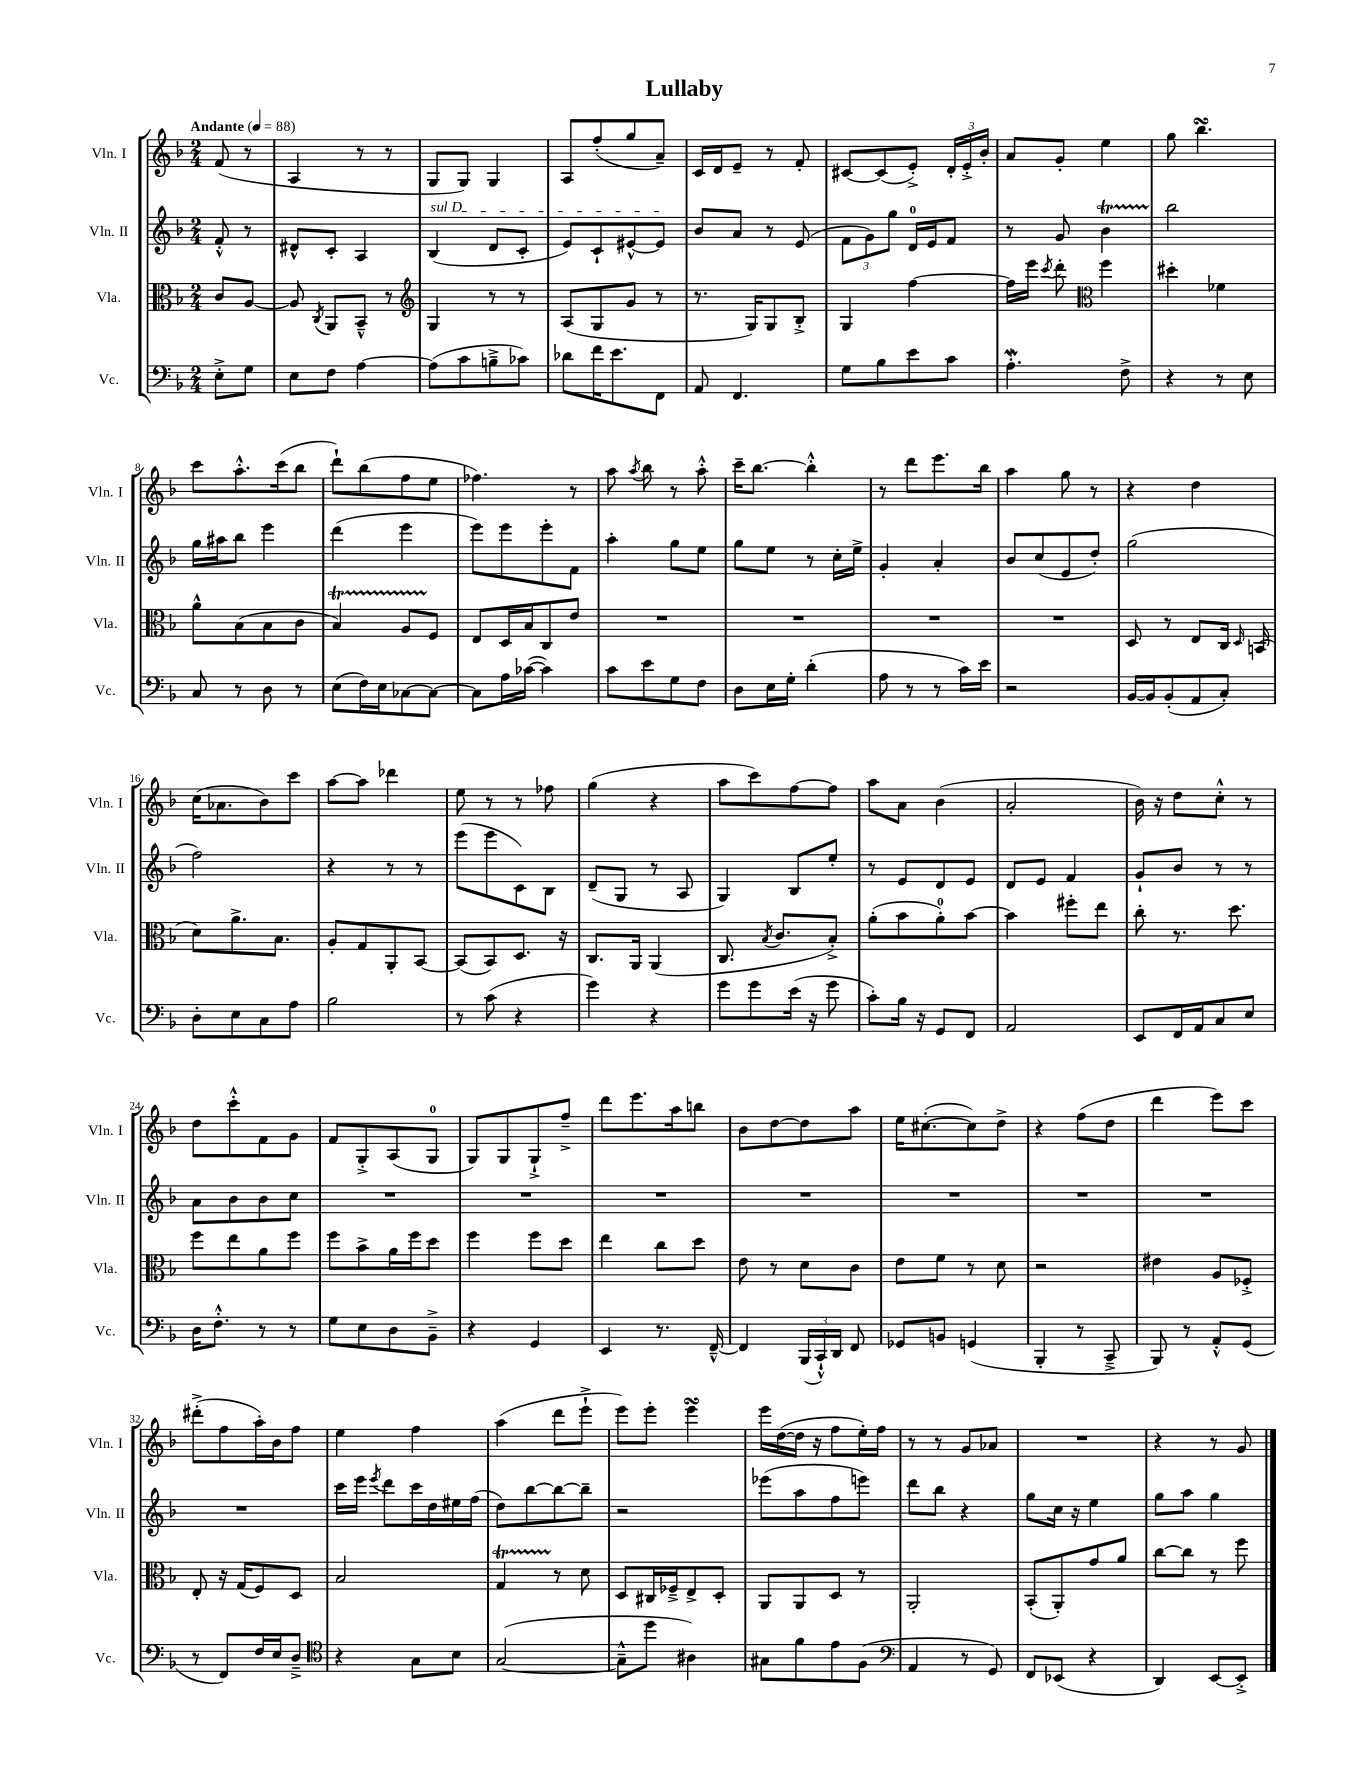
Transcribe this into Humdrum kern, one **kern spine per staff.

**kern	**kern	**kern	**kern
*part4	*part3	*part2	*part1
*staff4	*staff3	*staff2	*staff1
*I"Vc.	*I"Vla.	*I"Vln. II	*I"Vln. I
*I'Vc.	*I'Vla.	*I'Vln. II	*I'Vln. I
*clefF4	*clefC3	*clefG2	*clefG2
*k[b-]	*k[b-]	*k[b-]	*k[b-]
*M2/4	*M2/4	*M2/4	*M2/4
*MM88	*MM88	*MM88	*MM88
=	=	=	=
!	!	!	!LO:TX:a:B:t=Andante
8E'^\L	8c/L	8f'^^/	(8f/
8G\J	[8A/J	8r	8r
=1	=1	=1	=1
8E\L	8A/]	8d#X^^/L	4A/
.	8qC/	.	.
8F\J	8AA/L	8c'/J	.
[4A\	8BB-~^^/J	4A/	8r
.	8r	.	8r
=2	=2	=2	=2
*	*clefG2	*	*
!	!	!LO:TX:a:i:t=sul D	!
(8A\L]	4G/	(4B-/	8G/L
8c\	.	.	8G/J)
8Bn~^\	8r	8d/L	4G/
8c-X\J)	8r	8c'/J	.
=3	=3	=3	=3
8d-X\L	(8A/L	8e/L)	8A/L
16f\K	8G/	8c`/	(8ff'/
8.e\	.	.	.
.	8g/J	[8e#X^^/	8gg/
8FF\J	8r	8e#/J]	8a~/J)
=4	=4	=4	=4
8AA/	8.r	8b-/L	16c/LL
.	.	.	16d/J
4.FF/	.	8a/J	8e~/J
.	16G/KL)	.	.
.	8G/	8r	8r
.	8B-'^/J	(8e/	8f'/
=5	=5	=5	=5
8G\L	4G/	12f\L	[8c#X/L
.	.	12g\)	.
8B-\	.	.	(8c#/]
.	.	12gg\J	.
8e\	[4ff\	16d/LL	8e'^/J)
.	.	16e/J	.
8c\J	.	8f/J	24d'/LL
.	.	.	24e'^/
.	.	.	24b-'/JJ
=6	=6	=6	=6
4.AW'\	16ff\LL]	8r	8a/L
.	16eee\JJ	.	.
.	8qccc/	.	.
.	8ddd'\	8g/	8g'/J
*	*clefC3	*	*
.	4ff\	4b-T\	4ee\
8F^\	.	.	.
=7	=7	=7	=7
4r	4dd#X'\	2bb-\	8gg\
.	.	.	4.bb-sSSs\
8r	4f-X\	.	.
8E\	.	.	.
!!LO:LB:g=z
=8	=8	=8	=8
8C/	8a^^\L	16gg\LL	8ccc\L
.	.	16aa#X\J	.
8r	(8B-\	8bb-\J	8.aa'^^\
8D\	8B-\	4eee\	.
.	.	.	(16ccc\k
8r	8c\J	.	8bb-\J
=9	=9	=9	=9
(8E\L	4B-T/)	(4ddd\	8ddd`\L)
16F\L)	.	.	(8bb-\
16E\J	.	.	.
[8C-X\	8ATTT/L	4eee\	8ff\
8C-\J_	8F/J	.	8ee\J
=10	=10	=10	=10
8C-\L]	8E/L	8eee\L)	4.ff-X\)
16A\L	16D/L	8eee\	.
([16c-X\JJ	16B-/J	.	.
4c-\])	8C/	8eee'\	.
.	8e/J	8f\J	8r
=11	=11	=11	=11
8c\L	2r	4aa'\	8aa\
.	.	.	8qaa/
8e\	.	.	8bb-\
8G\	.	8gg\L	8r
8F\J	.	8ee\J	8aa'^^\
=12	=12	=12	=12
8D\L	2r	8gg\L	16ccc~\KL
.	.	.	[8.bb-\J
16E\L	.	8ee\J	.
16G'\JJ	.	.	.
(4d'\	.	8r	4bb-'^^\]
.	.	16cc'\LL	.
.	.	16ee^\JJ	.
=13	=13	=13	=13
8A\	2r	4g'/	8r
8r	.	.	8ddd\L
8r	.	4a'/	8.eee\
16c\LL)	.	.	.
16e\JJ	.	.	16bb-\Jk
=14	=14	=14	=14
2r	2r	8b-/L	4aa\
.	.	(8cc/	.
.	.	8e/	8gg\
.	.	8dd'/J)	8r
=15	=15	=15	=15
[16BB-/LL	8D/	(2gg\	4r
16BB-/J]	.	.	.
(8BB-'/	8r	.	.
8AA/	8E/L	.	4dd\
8C'/J)	16C/Jk	.	.
.	16qqD/	.	.
.	(16BBn/	.	.
!!LO:LB:g=z
=16	=16	=16	=16
8D'\L	8d\L)	2ff\)	(16cc\KL
.	.	.	8.a-X\
8E\	8.a^\	.	.
8C\	.	.	8b-\)
.	8.B-\J	.	.
8A\J	.	.	8ccc\J
=17	=17	=17	=17
2B-\	8A'/L	4r	[8aa\L
.	8G/	.	8aa\J]
.	8AA'/	8r	4ddd-X\
.	[8BB-/J	8r	.
=18	=18	=18	=18
8r	(8BB-/L]	(8eee\L	8ee\
(8c\	8BB-/)	8eee\	8r
4r	8.D/J	8c\)	8r
.	.	8B-\J	8ff-X\
.	16r	.	.
=19	=19	=19	=19
4g\)	8.C/L	(8d~/L	(4gg\
.	.	8G/J	.
.	16AA/Jk	.	.
4r	(4AA/	8r	4r
.	.	8A/	.
=20	=20	=20	=20
8g\L	8.C/	4G/)	8aa\L
8g\	.	.	8ccc\)
.	8qB-/	.	.
.	8.c/L	.	.
(16e\Jk	.	8B-/L	[8ff\
16r	.	.	.
8g\	8B-'^/J)	8ee'/J	8ff\J]
=21	=21	=21	=21
8c'\L)	(8a'\L	8r	8aa\L
16B-\Jk	8b-\	8e/L	8a\J
16r	.	.	.
8GG/L	8a'\)	8d/	(4b-\
8FF/J	[8b-\J	8e/J	.
=22	=22	=22	=22
2AA/	4b-\]	8d/L	2a'/
.	.	8e/J	.
.	8ff#X'\L	4f/	.
.	8ee\J	.	.
=23	=23	=23	=23
8EE/L	8cc'\	8g`/L	16b-\)
.	.	.	16r
16FF/L	8.r	8b-/J	8dd\L
16AA/J	.	.	.
8C/	.	8r	8cc'^^\J
.	8.dd\	.	.
8E/J	.	8r	8r
!!LO:LB:g=z
=24	=24	=24	=24
16D\KL	8ff\L	8a\L	8dd\L
8.F'^^\J	.	.	.
.	8ee\	8b-\	8ccc'^^\
8r	8a\	8b-\	8f\
8r	8ff\J	8cc\J	8g\J
=25	=25	=25	=25
8G\L	8ff\L	2r	8f/L
8E\	8b-^\	.	8G'^/
8D\	16a\L	.	(8A/
.	16ff\J	.	.
8BB-~^\J	8dd\J	.	8G/J
=26	=26	=26	=26
4r	4ff\	2r	8G/L)
.	.	.	8G/
4GG/	8ff\L	.	8G`^/
.	8dd\J	.	8ff~^/J
=27	=27	=27	=27
4EE/	4ee\	2r	8ddd\L
.	.	.	8.eee\
8.r	8cc\L	.	.
.	.	.	16aa\k
.	8dd\J	.	8bbn\J
[16FF~^^/	.	.	.
=28	=28	=28	=28
4FF/]	8e\	2r	8b-\L
.	8r	.	[8dd\
(24BBB-/LL	8d\L	.	8dd\]
24CC`^^/)	.	.	.
24DD/JJ	.	.	.
8FF/	8c\J	.	8aa\J
=29	=29	=29	=29
8GG-X/L	8e\L	2r	16ee\KL
.	.	.	([8.cc#X'\
8BBn/J	8f\J	.	.
(4GGn/	8r	.	8cc#\])
.	8d\	.	8dd^\J
=30	=30	=30	=30
4BBB-'/	2r	2r	4r
8r	.	.	(8ff\L
8CC~^/	.	.	8dd\J
=31	=31	=31	=31
8BBB-/)	4e#X\	2r	4ddd\
8r	.	.	.
8AA'^^/L	8A/L	.	8eee\L)
(8GG/J	8F-X'^/J	.	8ccc\J
!!LO:LB:g=z
=32	=32	=32	=32
8r	8E'/	2r	(8ddd#X'^\L
8FF/L)	16r	.	8ff\
.	(16G/KL	.	.
16F/L	8F/)	.	16aa'\L)
16E/J	.	.	16b-\J
8D~^/J	8D/J	.	8ff\J
=33	=33	=33	=33
*clefC4	*	*	*
4r	2B-/	16ccc\LL	4ee\
.	.	16eee\JJ	.
.	.	8qeee/	.
.	.	8ddd\L	.
8G\L	.	16ccc\L	4ff\
.	.	16dd\	.
8B-\J	.	16ee#X\	.
.	.	(16ff\JJ	.
=34	=34	=34	=34
([2G/	4GT/	8dd\L)	(4aa\
.	.	[8bb-\	.
.	8r	8bb-\_	8ddd\L
.	8d\	8bb-~\J]	8eee`^\J
=35	=35	=35	=35
8G~^^\L]	8D/L	2r	8eee\L)
8dd\J	16C#X/L	.	8eee'\J
.	16F-X~^/J	.	.
4A#X\)	8E^/	.	4eeesSsS\
.	8D'/J	.	.
=36	=36	=36	=36
8G#X\L	8AA/L	(8eee-X\L	16eee\LL
.	.	.	([16dd\
8f\	8AA/	8aa\	16dd\JJ]
.	.	.	16r
8e\	8D/J	8ff\	8ff\L
(8F\J	8r	8eeen\J)	16ee'\L)
.	.	.	16ff\JJ
=37	=37	=37	=37
*clefF4	*	*	*
4AA/	2AA'/	8ddd\L	8r
.	.	8bb-\J	8r
8r	.	4r	8g/L
8GG/)	.	.	8a-X/J
=38	=38	=38	=38
8FF/L	(8BB-'/L	8gg\L	2r
(8EE-X/J	8AA'/)	16cc\Jk	.
.	.	16r	.
4r	8g/	4ee\	.
.	8a/J	.	.
=39	=39	=39	=39
4DD/)	[8cc\L	8gg\L	4r
.	8cc\J]	8aa\J	.
[8EE/L	8r	4gg\	8r
8EE'^/J]	8ff\	.	8g/
==	==	==	==
*-	*-	*-	*-
